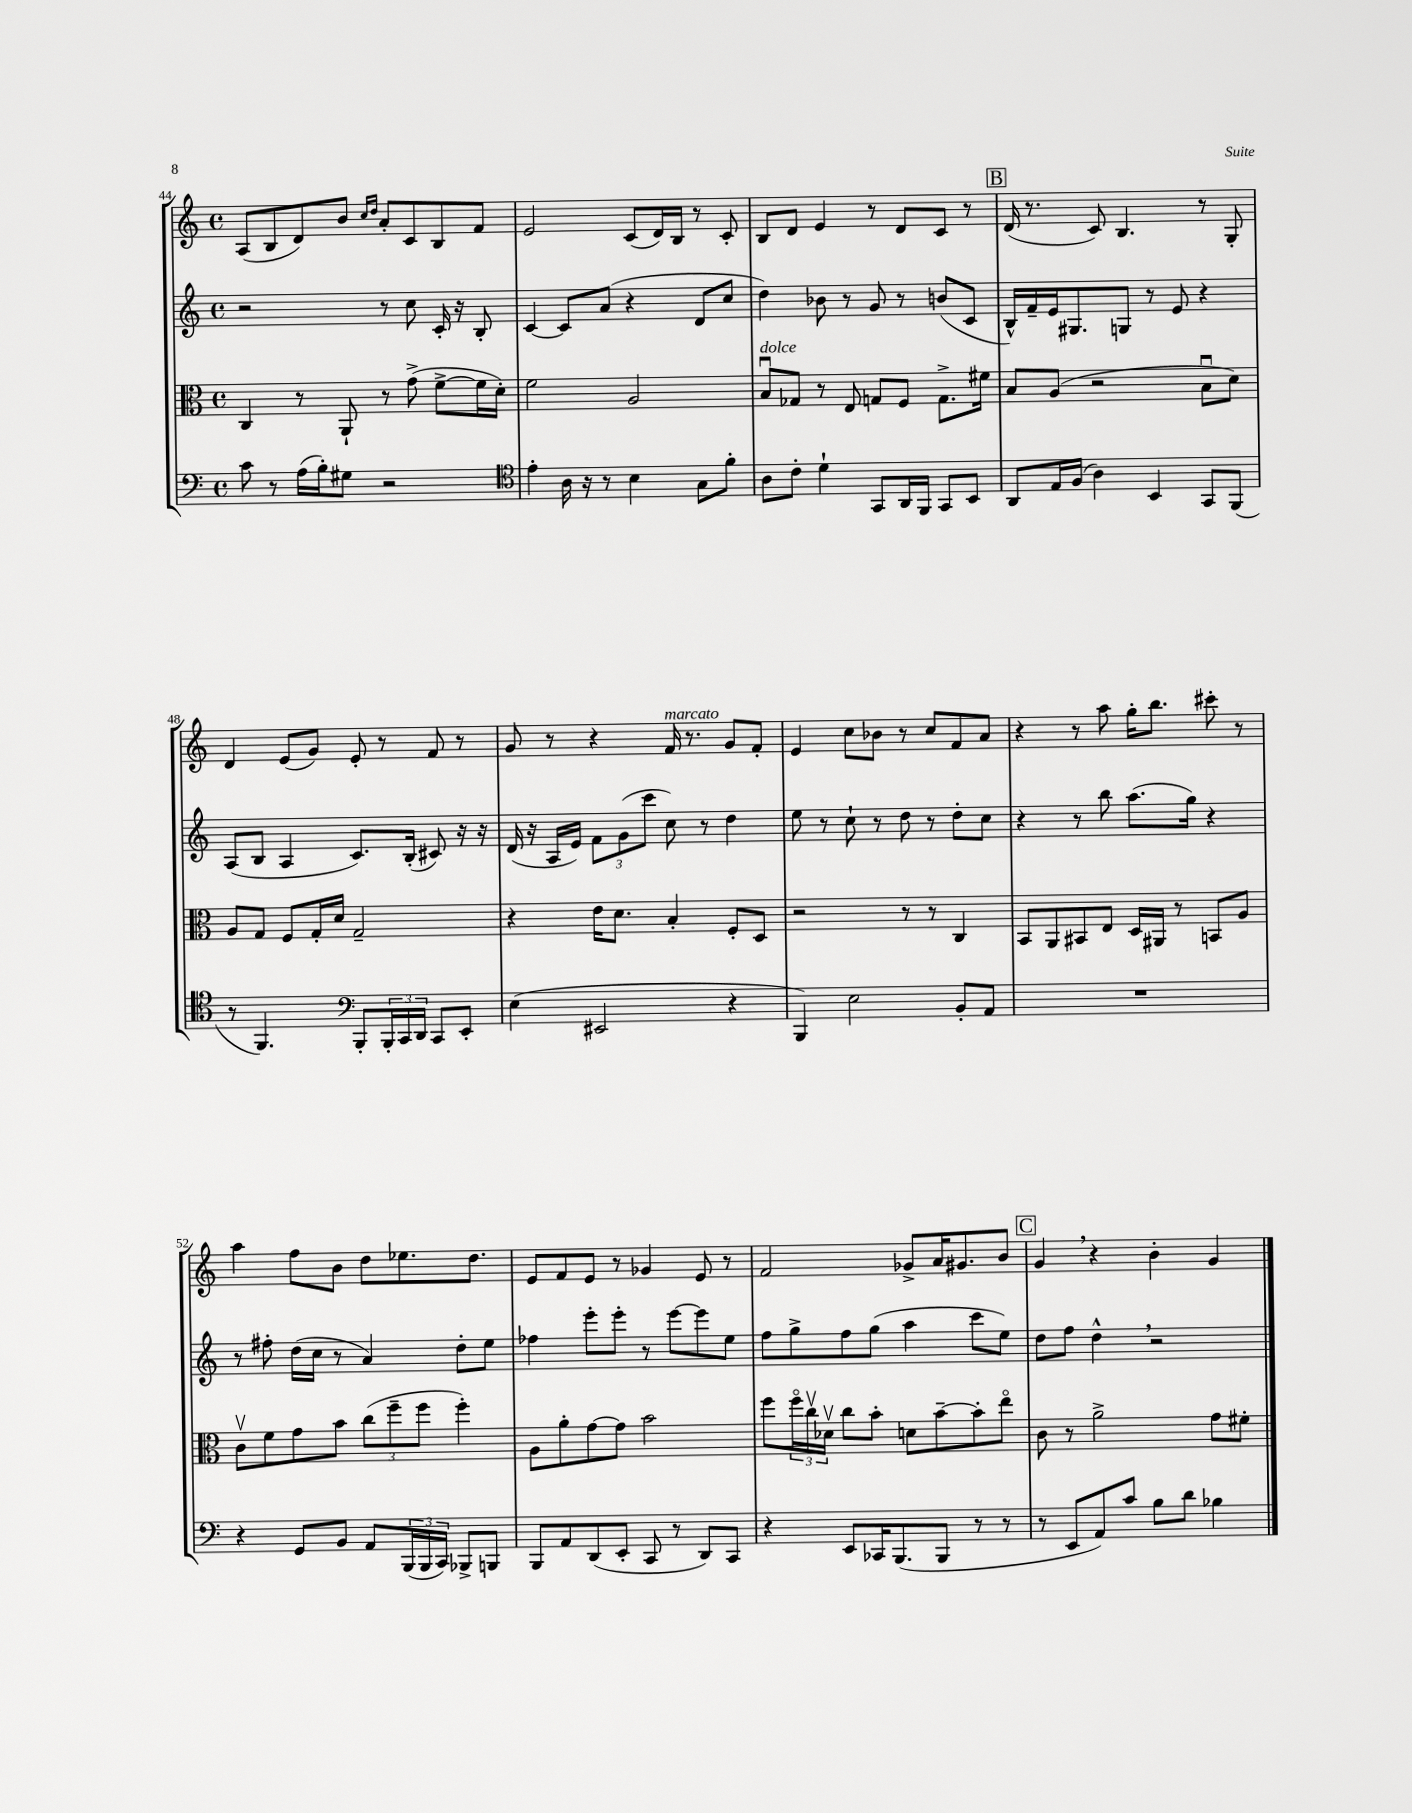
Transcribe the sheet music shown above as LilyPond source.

<<
\new StaffGroup <<
\new Staff = "s0" {
    \clef treble \key c \major \defaultTimeSignature \time 4/4
    a8( b8 d'8) b'8 \grace { c''16 d''16 } a'8-. c'8 b8 f'8 |
    e'2 c'8( d'16) b16 r8 c'8-. |
    b8 d'8 e'4 r8 d'8 c'8 r8 |
    \mark \markup { \box "B" } d'16( r8. c'8) b4. r8 g8-. |
    d'4 e'8( g'8) e'8-. r8 f'8 r8 |
    g'8 r8 r4 f'16^\markup { \italic "marcato" } r8. g'8 f'8-. |
    e'4 c''8 bes'8 r8 c''8 f'8 a'8 |
    r4 r8 a''8 g''16-. b''8. cis'''8-. r8 |
    a''4 f''8 b'8 d''8 ees''8. d''8. |
    e'8 f'8 e'8 r8 ges'4 e'8 r8 |
    f'2 ges'8-> a'16 gis'8. b'8 |
    \mark \markup { \box "C" } g'4 \breathe r4 b'4-. g'4 \bar "|." |
}
\new Staff = "s1" {
    \clef treble \key c \major \defaultTimeSignature \time 4/4
    r2 r8 c''8 c'16-. r16 b8-. |
    c'4~ c'8 a'8( r4 d'8 c''8 |
    d''4) bes'8 r8 g'8 r8 b'8( c'8 |
    \mark \markup { \box "B" } b16-^) f'16-- e'16 gis8. g8 r8 e'8 r4 |
    a8( b8 a4 c'8.) b16-.( cis'8) r16 r16 |
    d'16( r16 a16 e'16) \tuplet 3/2 { f'8 g'8( c'''8 } c''8) r8 d''4 |
    e''8 r8 c''8-! r8 d''8 r8 d''8-. c''8 |
    r4 r8 b''8 a''8.( g''16) r4 |
    r8 fis''8-. d''16( c''16 r8 a'4) d''8-. e''8 |
    fes''4 e'''8-. e'''8-. r8 e'''8~ e'''8 e''8 |
    f''8 g''8-> f''8 g''8( a''4 c'''8 e''8) |
    \mark \markup { \box "C" } d''8 f''8 d''4-^ \breathe r2 \bar "|." |
}
\new Staff = "s2" {
    \clef alto \key c \major \defaultTimeSignature \time 4/4
    c4 r8 a,8-! r8 g'8->( f'8~-> f'16 d'16-.) |
    f'2 a2 |
    b8\downbow^\markup { \italic "dolce" } ges8 r8 e8 g8 f8 g8.-> fis'16 |
    \mark \markup { \box "B" } b8 a8( r2 b8\downbow d'8) |
    a8 g8 f8 g16-. d'16 g2-- |
    r4 e'16 d'8. b4-. f8-. d8 |
    r2 r8 r8 c4 |
    b,8 a,8 bis,8 e8 d16 ais,16 r8 b,8 a8 |
    c'8\upbow f'8 g'8 b'8 \tuplet 3/2 { c''8( f''8-- f''8 } f''4-.) |
    a8 a'8-. g'8~ g'8 b'2 |
    f''8 \tuplet 3/2 { f''16\flageolet c''16\upbow des'16\upbow } c''8 b'8-. d'8 b'8~-- b'8-. e''8\flageolet |
    \mark \markup { \box "C" } c'8 r8 a'2-> g'8 fis'8-. \bar "|." |
}
\new Staff = "s3" {
    \clef bass \key c \major \defaultTimeSignature \time 4/4
    c'8 r8 a16( b16-.) gis8 r2 |
    \clef tenor e'4-. a16 r16 r8 b4 g8 f'8-. |
    a8 c'8-. d'4-! g,8 a,16 f,16 g,8 b,8 |
    \mark \markup { \box "B" } a,8 e16 f16( a4) b,4 g,8 f,8( |
    r8 f,4.) \clef bass b,,8-. \tuplet 3/2 { b,,16-. c,16 d,16 } c,8 e,8-. |
    e4( eis,2 r4 |
    b,,4) e2 b,8-. a,8 |
    R1 |
    r4 g,8 b,8 a,8 \tuplet 3/2 { b,,16( b,,16 c,16) } bes,,8-> b,,8 |
    b,,8 a,8 d,8( e,8-. c,8 r8 d,8) c,8 |
    r4 e,8 ces,16 b,,8.( b,,8 r8 r8 |
    \mark \markup { \box "C" } r8 e,8 a,8) c'8 b8 d'8 bes4 \bar "|." |
}
>>
>>
\layout { \context { \Score currentBarNumber = #44 } }
